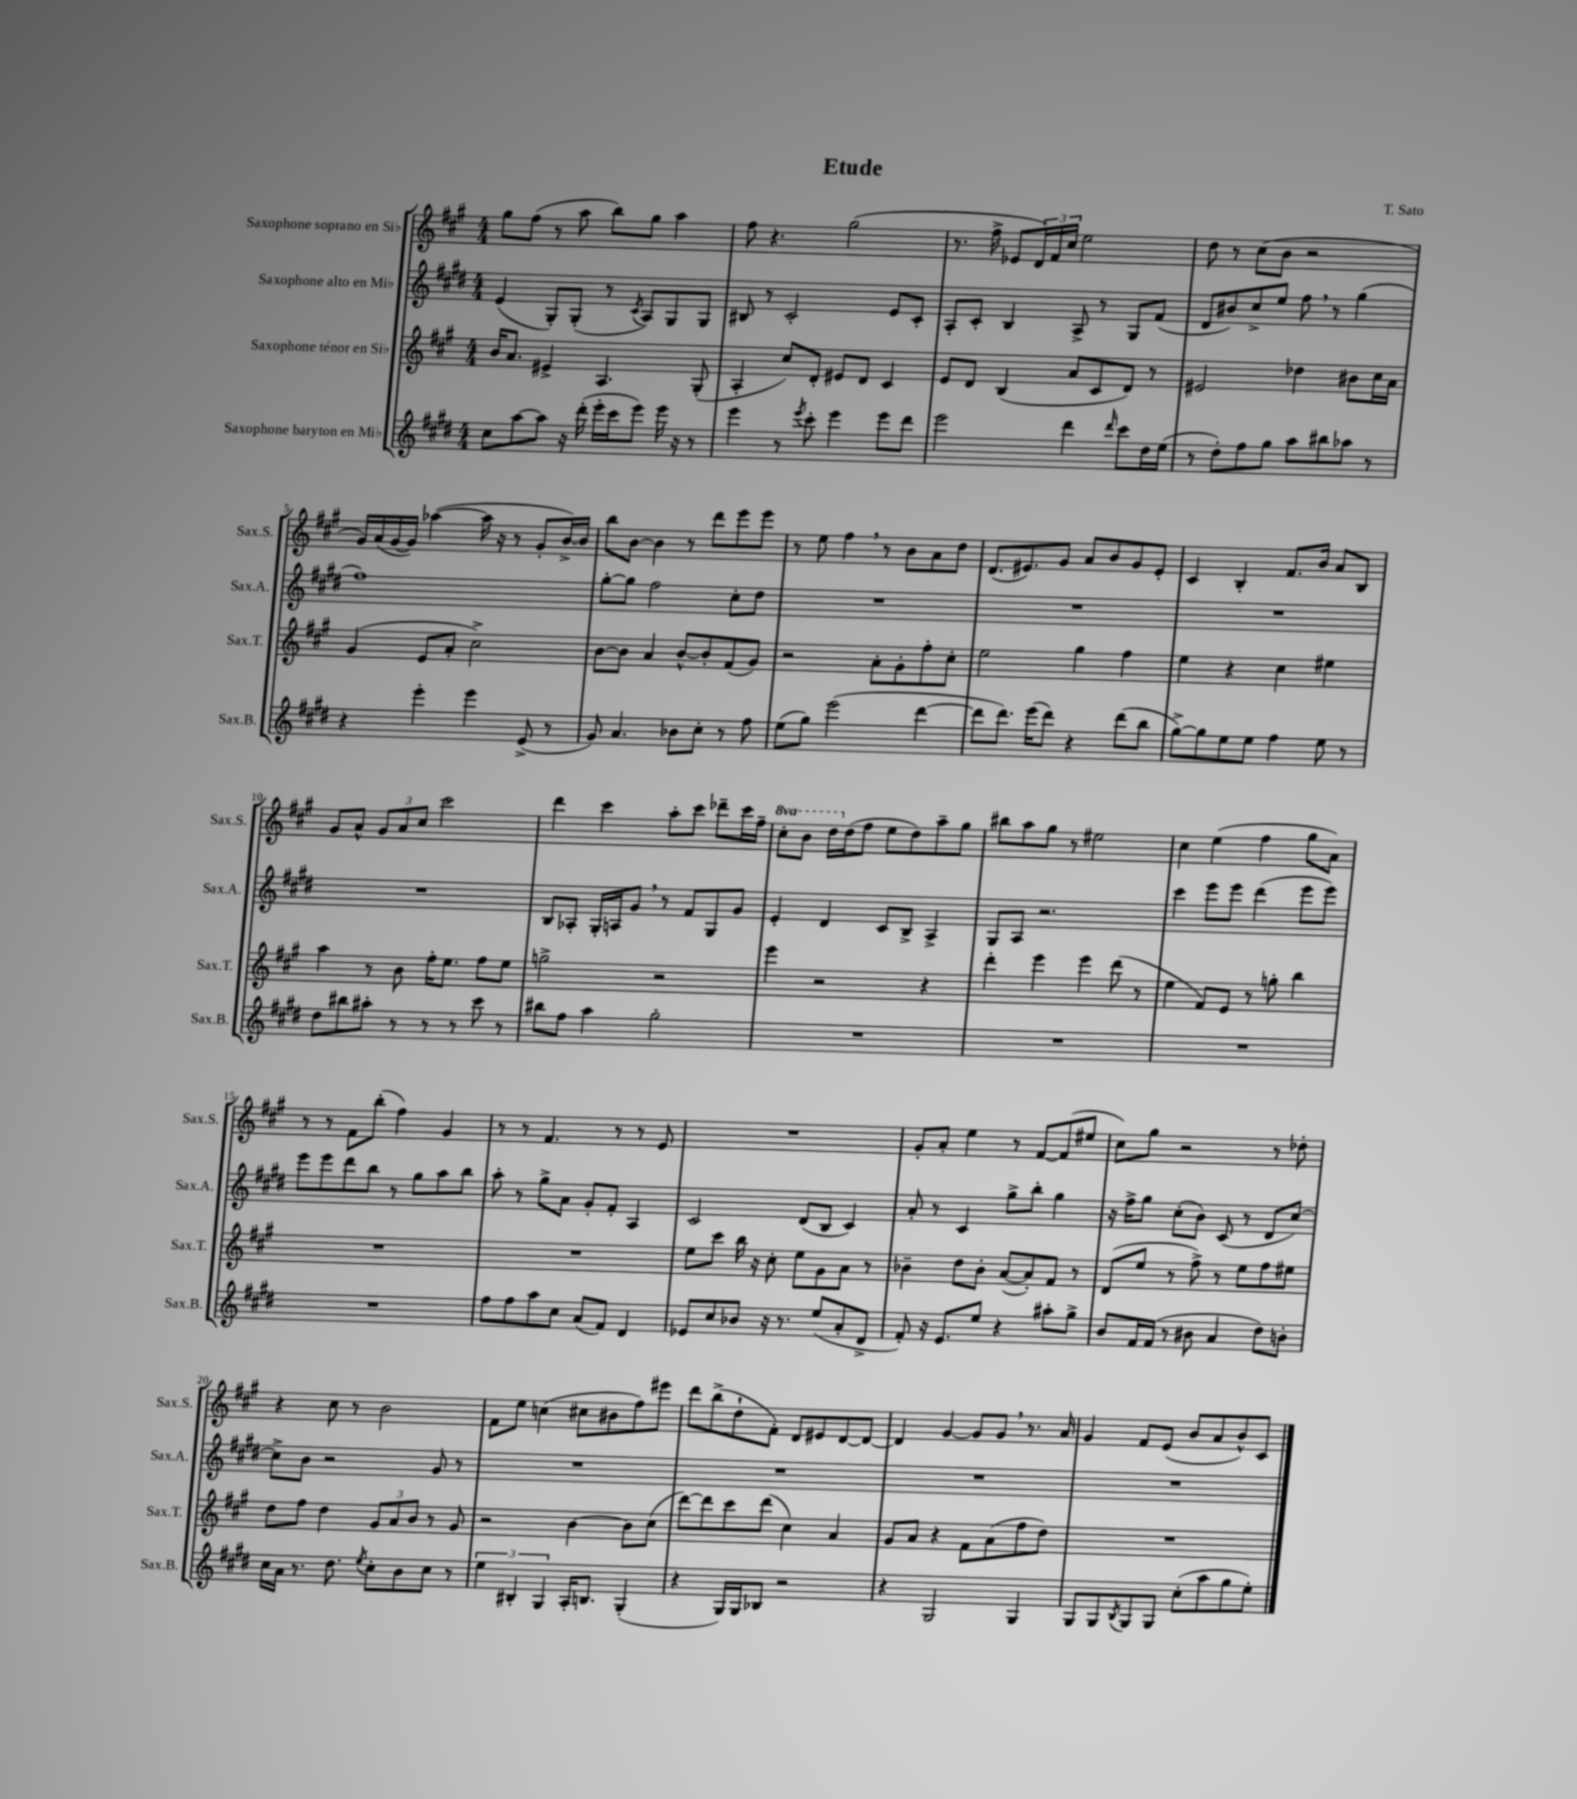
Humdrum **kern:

**kern	**kern	**kern	**kern
*staff4	*staff3	*staff2	*staff1
*clefG2	*clefG2	*clefG2	*clefG2
*k[f#c#g#d#]	*k[f#c#g#]	*k[f#c#g#d#]	*k[f#c#g#]
*M4/4	*M4/4	*M4/4	*M4/4
8cc#	16b	(4e	8gg#
.	8.a	.	.
[8aa	.	.	(8ff#
8aa]	4e#^	8G#')	8r
16r	.	(8G#'	8aa
(16ddd#'	.	.	.
16eee'	4.A	8r	8bb)
16ccc#	.	.	.
.	.	8qc#	.
8eee)	.	8A)	8gg#
16eee	.	8G#	4aa
16r	.	.	.
8r	(8G#'	8G#	.
=	=	=	=
4eee	4A'	8B#	8ff#
.	.	8r	4.r
8r	8cc#)	2c#'	.
8qeee	.	.	.
8ccc#'	8d'	.	.
4eee	8e#	.	(2gg#
.	8d	.	.
8eee	4c#	8e	.
8ddd#	.	8c#'	.
=	=	=	=
2eee	8e	8A'	8.r
.	8d	8c#'	.
.	.	.	16ff#^
.	(4B	4B	8e-
.	.	.	24d)
.	.	.	24f#
.	.	.	24cc#
4ddd#	8a	8A^	2ee
.	8c#	8r	.
16qqddd#	.	.	.
8ccc#	8d)	8G#	.
16dd#	8r	(8f#	.
(16ee	.	.	.
=	=	=	=
8r	2e#	8d#	8dd
8dd#')	.	8b#)	8r
8ff#	.	8cc#^	(8cc#
8gg#	.	8ee	8b
8aa	4dd-	8ff#	2r
8bb#	.	8r	.
8aa-	8b#	(4gg#	.
8r	16cc#	.	.
.	16a	.	.
=	=	=	=
4r	(4g#	1ff#)	16g#)
.	.	.	(16a
.	.	.	[16g#
.	.	.	16g#])
4eee'	8e	.	([4aa-
.	8a'	.	.
4eee	2cc#^)	.	16aa-]
.	.	.	16r
.	.	.	8r
(8e^	.	.	8g#'
8r	.	.	[16b^)
.	.	.	16b]
=	=	=	=
8g#)	[8b	[8gg#'	8bb
4.a	8b]	8gg#]	[8b
.	4a	2ff#	4b]
8b-	[8b^^	.	8r
8cc#'	8b']	.	8ddd
8r	(8f#	8cc#'	8eee
8ff#	8g#)	8dd#	8eee
=	=	=	=
(8ee	2r	1r	8r
8gg#)	.	.	8ee
(2eee	.	.	4ff#
.	8a'	.	8r
.	8g#'	.	8b
[4ddd#	8ff#'	.	8a
.	8cc#'	.	8dd
=	=	=	=
8ddd#]	2ee	1r	(8.d
8.ddd#)	.	.	.
.	.	.	8.e#)
(16eee	.	.	.
8ddd#)	.	.	8g#
4r	4gg#	.	8a
.	.	.	8b
(8ddd#	4ff#	.	8g#
8bb	.	.	8e#'
=	=	=	=
[8gg#^)	4ee	1r	4c#
8gg#]	.	.	.
8ee	4r	.	4B'
8ee	.	.	.
4ff#	4cc#	.	8.f#
.	.	.	16b
8ee	4ee#	.	8a
8r	.	.	8B
=	=	=	=
8dd#	4aa	1r	8g#
8bb#	.	.	8a^^
8aa#'	8r	.	12g#
.	.	.	12a
8r	8b	.	.
.	.	.	12cc#
8r	16ff#'	.	2ccc#
.	8.ee	.	.
8r	.	.	.
8ccc#	8ff#	.	.
8r	8ee	.	.
=	=	=	=
8bb#	2gg^	8B	4ddd
8ff#	.	8A-'	.
4aa	.	16G#'	4ccc#
.	.	16A	.
.	.	8g#	.
2gg#'	2r	8r	8aa'
.	.	8f#	8ccc#
.	.	8G#	8ddd-~
.	.	8g#	16ccc#
.	.	.	16ff#~
=	=	=	=
1r	4eee	4e'	8ccc#'
.	.	.	8bb
.	2r	4d#	16ddd
.	.	.	(16dd
.	.	.	8ff#
.	.	8c#	8ee
.	.	8B^	8dd)
.	4r	4A^	8aa~
.	.	.	8gg#
=	=	=	=
1r	4ddd'	8G#	8bb#
.	.	8A	8aa
.	4eee	2.r	8gg#
.	.	.	8r
.	4eee	.	2ee#
.	(8ddd	.	.
.	8r	.	.
=	=	=	=
1r	4ee	4ccc#	4cc#
.	8f#)	8eee	(4ee
.	8e	8eee	.
.	8r	(4ddd#	4ff#
.	8gg'	.	.
.	4bb	8eee	8gg#
.	.	8eee)	8a)
=	=	=	=
1r	1r	8eee	8r
.	.	8eee	8r
.	.	8ddd#	8f#
.	.	8bb	(8bb'
.	.	8r	4ff#)
.	.	8gg#	.
.	.	8aa	4g#
.	.	8bb	.
=	=	=	=
8ff#	1r	8aa'	8r
8ff#	.	8r	8r
8aa	.	8gg#^	4.f#
8cc#	.	8a	.
(8a	.	8g#'	.
8f#)	.	8f#'	8r
4d#	.	4A	8r
.	.	.	8e
=	=	=	=
8e-	8ee	2c#	1r
8cc#	8ccc#	.	.
8b-	16bb	.	.
.	16r	.	.
16r	8cc#'	.	.
8.r	.	.	.
.	8ee	(8d#	.
(8ee	8g#	8B	.
8a'	8a	4c#)	.
8d#^	8r	.	.
=	=	=	=
8f#')	4b-~	8a'	8g#'
16r	.	8r	8a'
8.e	.	.	.
.	8dd	4c#	4ee
8ee	8b-'	.	.
4r	([8a	8gg#^	8r
.	8a'])	8bb'	[8f#
8aa#'	8f#	4gg#	(8f#]
8gg#^	8r	.	8ee#
=	=	=	=
8b	(8d	16r	8cc#)
.	.	16ff#^	.
16f#	8ee	8gg#	8gg#
(16f#	.	.	.
8r	8r	(8cc#'	2r
8b#	8ff#^)	8b)	.
4a	8r	(8c#	.
.	8ee	8r	.
8dd#)	8ff#	8d#	8r
8b'	8ee#	[8cc#)	8dd-'
=	=	=	=
16cc#	8dd	8cc#^]	4r
16a	.	.	.
8.r	8ff#	8b	.
.	4dd	2r	8cc#
8.dd#	.	.	.
.	.	.	8r
8qee	.	.	.
8cc#'	12g#	.	2b
.	12a	.	.
8b	.	.	.
.	12b	.	.
8cc#	8r	8g#	.
8r	8g#	8r	.
=	=	=	=
6ee	2r	1r	8f#
.	.	.	8ee
6B#'	.	.	.
.	.	.	(4cc
6G#	.	.	.
16A'	[4b	.	8cc#
8.B	.	.	.
.	.	.	8b#
(4G#'	8b]	.	8ff#)
.	(8cc#	.	8eee#
=	=	=	=
4r	[8ddd)	1r	8ddd
.	8ddd]	.	(8bb^
16G#)	8ccc#	.	8dd`
16G#	.	.	.
8B-	(8ddd	.	8f#')
2r	4cc#)	.	8d
.	.	.	8e#
.	4a	.	[8d
.	.	.	8d_
=	=	=	=
4r	8g#	1r	4d]
.	8a	.	.
2G#	4r	.	[4g#
.	8f#	.	8g#]
.	(8a	.	8g#
4G#	8ff#	.	8.r
.	8dd)	.	.
.	.	.	16a
=	=	=	=
8G#	1r	1r	4g#
8G#	.	.	.
8qB	.	.	.
8G#	.	.	8f#
8G#	.	.	(8e
(8cc#'	.	.	8b
8aa	.	.	8a
8gg#	.	.	8b^^)
8ee')	.	.	8c#
==	==	==	==
*-	*-	*-	*-
